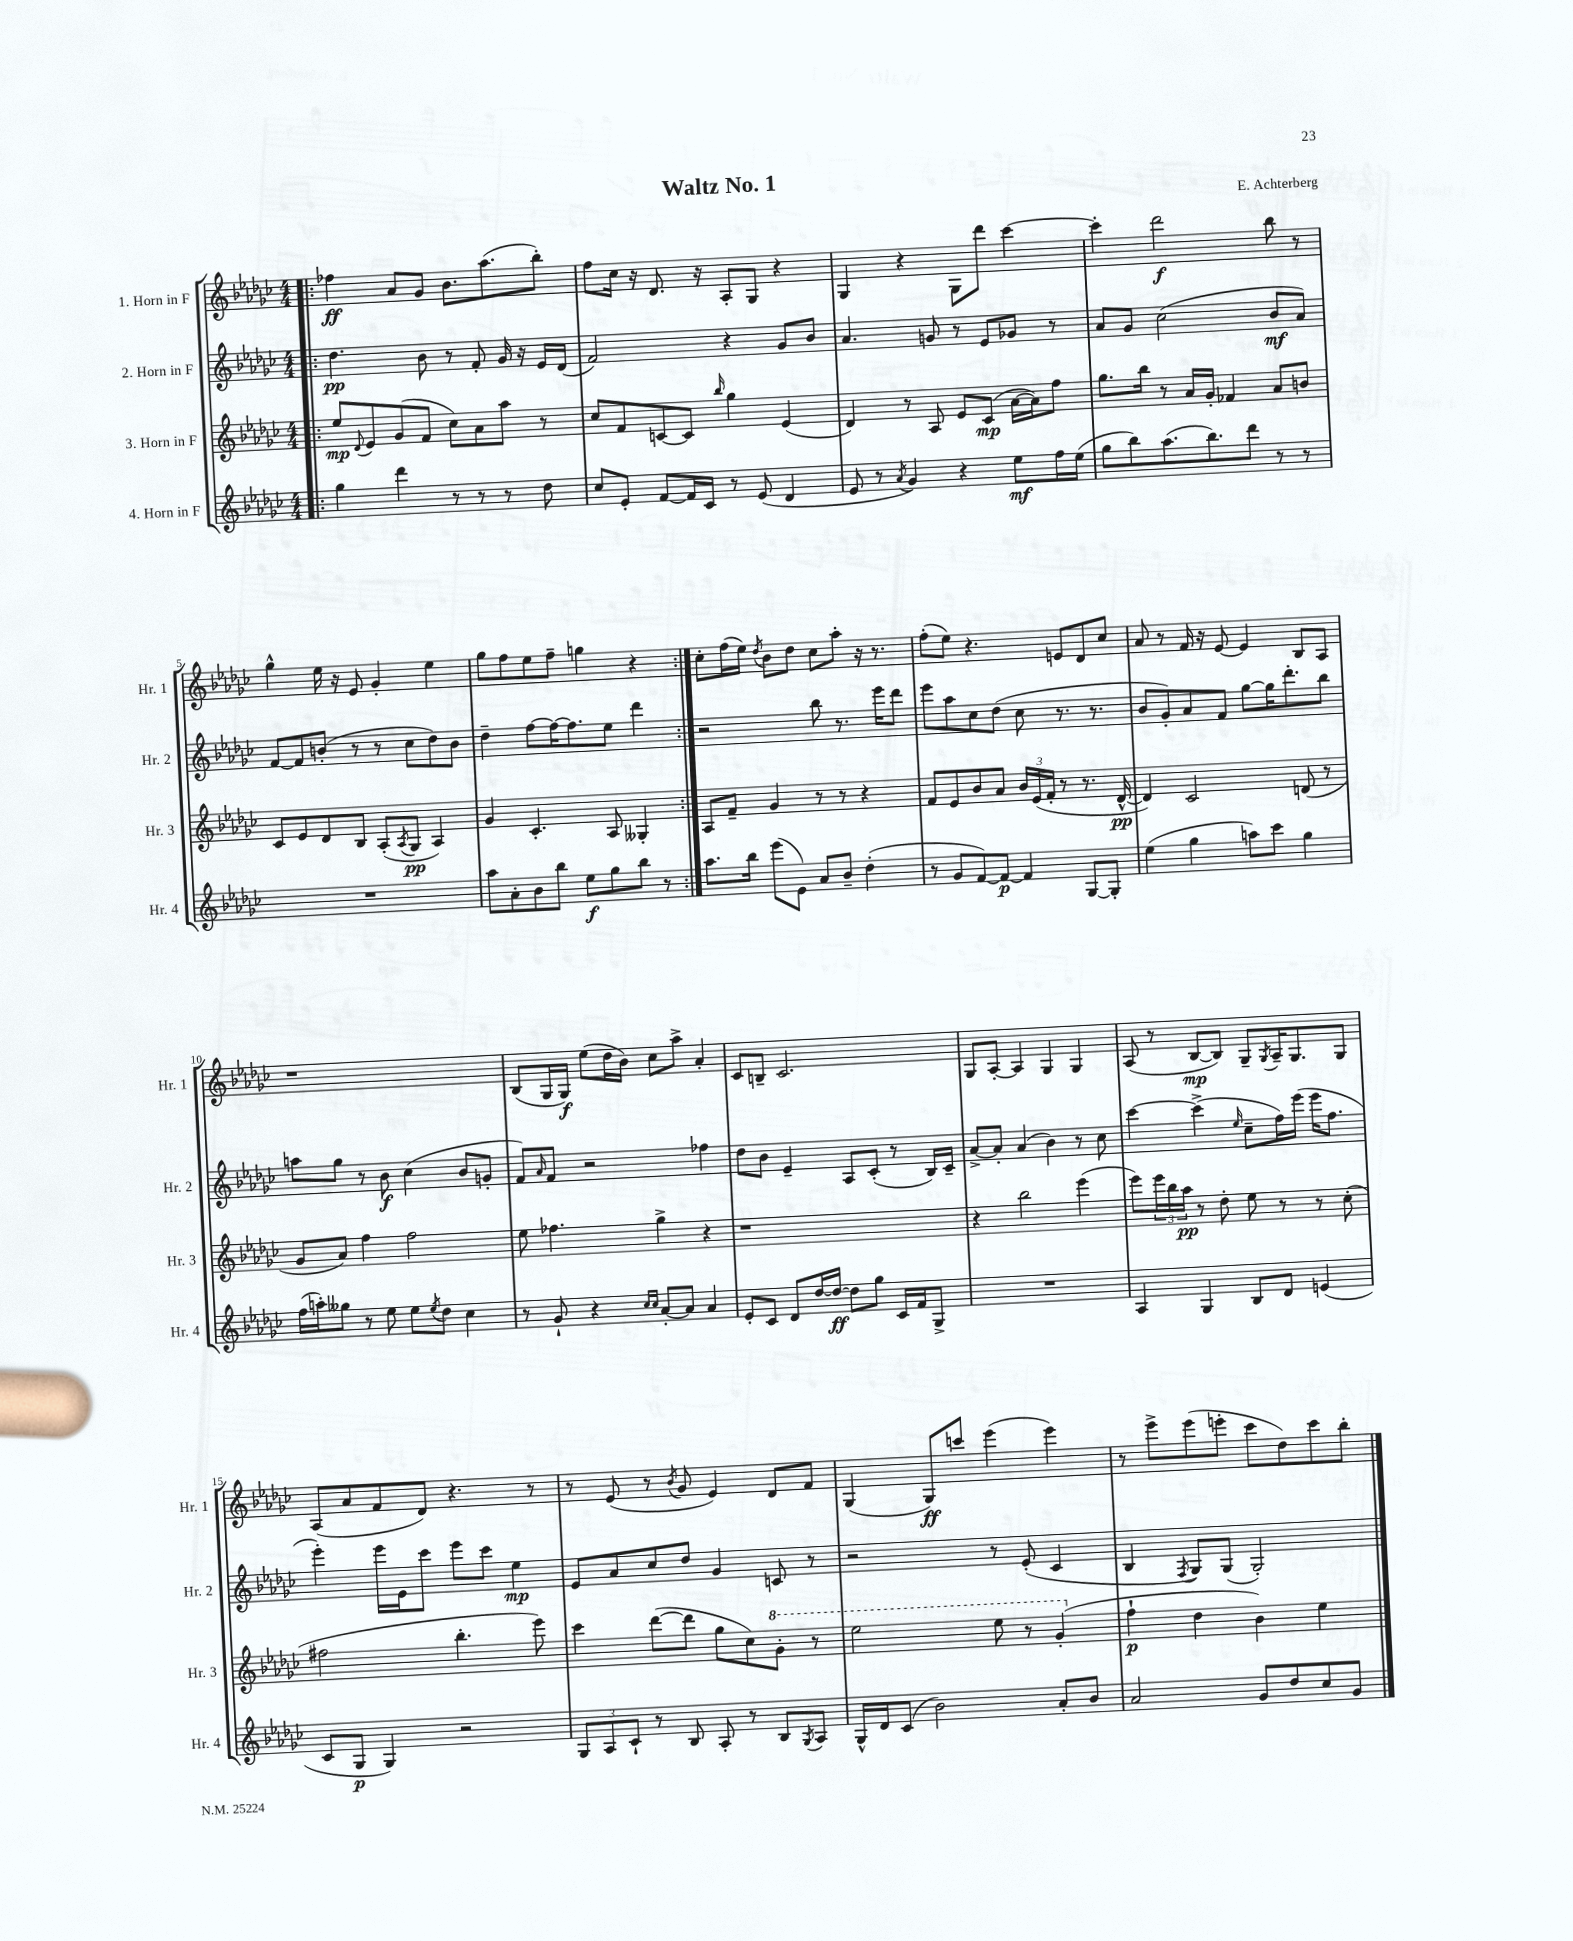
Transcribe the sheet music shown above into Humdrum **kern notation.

**kern	**dynam	**kern	**dynam	**kern	**dynam	**kern	**dynam
*part4	*part4	*part3	*part3	*part2	*part2	*part1	*part1
*staff4	*staff4	*staff3	*staff3	*staff2	*staff2	*staff1	*staff1
*I"4. Horn in F	*	*I"3. Horn in F	*	*I"2. Horn in F	*	*I"1. Horn in F	*
*I'Hr. 4	*	*I'Hr. 3	*	*I'Hr. 2	*	*I'Hr. 1	*
*clefG2	*	*clefG2	*	*clefG2	*	*clefG2	*
*k[b-e-a-d-g-c-]	*	*k[b-e-a-d-g-c-]	*	*k[b-e-a-d-g-c-]	*	*k[b-e-a-d-g-c-]	*
*M4/4	*	*M4/4	*	*M4/4	*	*M4/4	*
=1!|:	=1!|:	=1!|:	=1!|:	=1!|:	=1!|:	=1!|:	=1!|:
4gg-\	.	8ee-/L	mp	4.dd-\	pp	4ff-X\	ff
.	.	8qqd-/	.	.	.	.	.
.	.	8e-/	.	.	.	.	.
4ddd-\	.	(8g-/	.	.	.	8a-/L	.
.	.	8f/J	.	8b-\	.	8g-/J	.
8r	.	8cc-\L)	.	8r	.	8.b-\L	.
8r	.	8a-\	.	8f'/	.	.	.
.	.	.	.	.	.	(8.aa-\	.
8r	.	8aa-\J	.	16g-/	.	.	.
.	.	.	.	16r	.	.	.
8dd-\	.	8r	.	16e-/LL	.	8bb-'\J)	.
.	.	.	.	(16d-/JJ	.	.	.
=2	=2	=2	=2	=2	=2	=2	=2
8cc-/L	.	8cc-/L	.	2f/)	.	8ff\L	.
8e-'/J	.	8f/	.	.	.	16cc-\Jk	.
.	.	.	.	.	.	16r	.
[8f/L	.	[8cn/	.	.	.	8.d-/	.
16f/L]	.	8c/J]	.	.	.	.	.
16c-/JJ	.	.	.	.	.	16r	.
.	.	16qqbb-/	.	.	.	.	.
8r	.	4gg-\	.	4r	.	8A-'/L	.
(8e-/	.	.	.	.	.	8G-/J	.
4d-/	.	(4e-/	.	8g-/L	.	4r	.
.	.	.	.	8b-/J	.	.	.
=3	=3	=3	=3	=3	=3	=3	=3
8e-/	.	4d-/)	.	4.a-/	.	4G-/	.
8r	.	.	.	.	.	.	.
8qa-/	.	.	.	.	.	.	.
4g-/)	.	8r	.	.	.	4r	.
.	.	8A-/	.	8gn/	.	.	.
4r	.	8e-/L	.	8r	.	8G-\L	.
.	.	(8c-/J	mp	8e-/L	.	8ddd-\J	.
8ee-\L	mf	[16a-\LL	.	8g-X/J	.	[4ccc-\	.
.	.	16a-\J])	.	.	.	.	.
16ff\L	.	8ff\J	.	8r	.	.	.
(16ee-\JJ	.	.	.	.	.	.	.
=4	=4	=4	=4	=4	=4	=4	=4
8gg-\L	.	8.gg-\L	.	8a-/L	.	4ccc-'\]	.
8bb-\)	.	.	.	8g-/J	.	.	.
.	.	16bb-\Jk	.	.	.	.	.
(8.aa-\	.	8r	.	(2cc-\	.	2ddd-\	f
.	.	16a-/LL	.	.	.	.	.
8.bb-\)	.	16g-'/JJ	.	.	.	.	.
.	.	4f-X/	.	.	.	.	.
8ddd-\J	.	.	.	.	.	.	.
8r	.	8a-/L	.	8b-/L	mf	8bb-\	.
8r	.	8bn/J	.	8a-/J)	.	8r	.
!!LO:LB:g=z
=5	=5	=5	=5	=5	=5	=5	=5
1r	.	8c-/L	.	[8f/L	.	4gg-^^\	.
.	.	8e-/	.	8f/]	.	.	.
.	.	8d-/	.	(8bn'/J	.	16ee-\	.
.	.	.	.	.	.	16r	.
.	.	8B-/J	.	8r	.	8e-/	.
.	.	(8A-'/L	.	8r	.	4g-'/	.
.	.	8qA-/	.	.	.	.	.
.	.	8G-/J	pp	8cc-\L	.	.	.
.	.	4A-/)	.	8dd-\)	.	4ee-\	.
.	.	.	.	8b\J	.	.	.
=6	=6	=6	=6	=6	=6	=6	=6
8aa-\L	.	4g-/	.	4dd-~\	.	8gg-\L	.
8a-'\	.	.	.	.	.	8ff\	.
8b-\	.	4.c-'/	.	[8ff\L	.	8ee-\	.
8bb-\J	.	.	.	16ff\K_	.	8ff~\J	.
.	.	.	.	8.ff\]	.	.	.
8ee-\L	f	.	.	.	.	4ggn\	.
8gg-\	.	8A-/	.	8ee-\J	.	.	.
8bb-\J	.	4G--X'/	.	4ddd-\	.	4r	.
8r	.	.	.	.	.	.	.
=7:|!	=7:|!	=7:|!	=7:|!	=7:|!	=7:|!	=7:|!	=7:|!
8.aa-\L	.	8A-/L	.	2r	.	8cc-'\L	.
.	.	8f~/J	.	.	.	(16ff\L	.
16bb-\Jk	.	.	.	.	.	16ee-\JJ)	.
.	.	.	.	.	.	8qdd-/	.
(8eee-\L	.	4g-/	.	.	.	8b-\L	.
8e-\J)	.	.	.	.	.	8dd-\J	.
8a-/L	.	8r	.	8bb-\	.	8cc-\L	.
8b-~/J	.	8r	.	8.r	.	8aa-'\J	.
(4dd-'\	.	4r	.	.	.	16r	.
.	.	.	.	16eee-\KL	.	8.r	.
.	.	.	.	8ddd-\J	.	.	.
=8	=8	=8	=8	=8	=8	=8	=8
8r	.	8f/L	.	8eee-\L	.	(8ff'\L	.
8g-/L	.	8e-/	.	8aa-\	.	8ee-\J)	.
[8f/)	.	8b-/	.	8cc-\	.	4.r	.
8f/J_	p	8a-/J	.	(8dd-\J	.	.	.
4f/]	.	24b-/LL	.	8cc-\	.	.	.
.	.	(24e-/	.	.	.	.	.
.	.	24f'/JJ	.	.	.	.	.
.	.	8r	.	8.r	.	8en/L	.
[8G-/L	.	8.r	.	.	.	8d-/	.
.	.	.	.	8.r	.	.	.
8G-'/J]	.	.	.	.	.	8cc-/J	.
.	.	[16d-^^/	pp	.	.	.	.
=9	=9	=9	=9	=9	=9	=9	=9
(4ee-\	.	4d-/])	.	8b-/L	.	8a-/	.
.	.	.	.	8g-'/)	.	8r	.
4gg-\	.	2c-/	.	8a-/	.	16f/	.
.	.	.	.	.	.	16r	.
.	.	.	.	8f/J	.	[8e-/	.
8aan\L)	.	.	.	[8gg-\L	.	4e-/]	.
8ccc-\J	.	.	.	16gg-\K]	.	.	.
.	.	.	.	8.ddd-'\	.	.	.
4gg-\	.	(8dn/	.	.	.	8B-/L	.
.	.	8r	.	8bb-\J	.	8A-/J	.
!!LO:LB:g=z
=10	=10	=10	=10	=10	=10	=10	=10
(16ff\LL	.	8g-/L	.	8aan\L	.	1r	.
16aan'\J)	.	.	.	.	.	.	.
8gg--X\J	.	8a-/J)	.	8gg-\J	.	.	.
8r	.	4ff\	.	8r	.	.	.
8ee-\	.	.	.	8b-\	f	.	.
8ee-\L	.	2ff\	.	(4cc-\	.	.	.
8qee-/	.	.	.	.	.	.	.
8dd-\J	.	.	.	.	.	.	.
4cc-\	.	.	.	8b-/L	.	.	.
.	.	.	.	8gn'/J	.	.	.
=11	=11	=11	=11	=11	=11	=11	=11
8r	.	8ee-\	.	8f/L)	.	(8B-/L	.
.	.	.	.	16qqa-/	.	.	.
8g-`/	.	4.ff-X\	.	8f/J	.	16G-/L	.
.	.	.	.	.	.	16G-/JJ)	f
4r	.	.	.	2r	.	(8ee-\L	.
.	.	.	.	.	.	16dd-\L	.
.	.	.	.	.	.	16b-\JJ)	.
16qqcc-/LL	.	.	.	.	.	.	.
16qqcc-/JJ	.	.	.	.	.	.	.
[8a-'/L	.	4gg-^\	.	.	.	8cc-\L	.
8a-/J]	.	.	.	.	.	8aa-^\J	.
4a-/	.	4r	.	4ff-X\	.	4a-'/	.
=12	=12	=12	=12	=12	=12	=12	=12
8e-'/L	.	1r	.	8dd-\L	.	8c-/L	.
8c-/J	.	.	.	8b-\J	.	8Bn~/J	.
8d-/L	.	.	.	4e-~/	.	2.c-/	.
[16dd-/L	.	.	.	.	.	.	.
16dd-/JJ_	ff	.	.	.	.	.	.
8dd-\L]	.	.	.	8A-/L	.	.	.
8gg-\J	.	.	.	(8c-'/J	.	.	.
16c-/LL	.	.	.	8r	.	.	.
16f/J	.	.	.	.	.	.	.
8G-^/J	.	.	.	16B-/LL)	.	.	.
.	.	.	.	16c-~/JJ	.	.	.
=13	=13	=13	=13	=13	=13	=13	=13
1r	.	4r	.	[8a-^/L	.	8G-/L	.
.	.	.	.	8a-'/J]	.	[8A-'/J	.
.	.	2bb-\	.	(4a-/	.	4A-/]	.
.	.	.	.	4b-\)	.	4G-/	.
.	.	(4eee-\	.	8r	.	4G-/	.
.	.	.	.	8cc-\	.	.	.
=14	=14	=14	=14	=14	=14	=14	=14
4A-/	.	8eee-\L)	.	[4ccc-\	.	(8A-/	.
.	.	24eee-\L	.	.	.	8r	.
.	.	24bb-\	.	.	.	.	.
.	.	24aa-\JJ	pp	.	.	.	.
4G-/	.	8r	.	(4ccc-^\]	.	[8B-/L	mp
.	.	8dd-'\	.	.	.	8B-/J])	.
.	.	.	.	16qqee-/	.	.	.
8B-/L	.	8ee-\	.	8cc-~\L	.	8G-~/L	.
.	.	.	.	.	.	8qG-/	.
8d-/J	.	8r	.	16ff\L)	.	16A-~/K	.
.	.	.	.	(16eee-\JJ	.	8.G-/	.
(4en/	.	8r	.	16eee-\KL	.	.	.
.	.	.	.	8.ff\J	.	.	.
.	.	(8cc-'\	.	.	.	8G-/J	.
!!LO:LB:g=z
=15	=15	=15	=15	=15	=15	=15	=15
8c-/L	.	2ff#X\	.	4eee-'\)	.	(8A-/L	.
8G-/J	p	.	.	.	.	8a-/	.
4G-/)	.	.	.	16eee-\LL	.	8f/	.
.	.	.	.	16e-\J	.	.	.
.	.	.	.	8ccc-\J	.	8d-/J)	.
2r	.	4.bb-'\	.	8eee-\L	.	4.r	.
.	.	.	.	8ccc-\J	.	.	.
.	.	.	.	4ee-\	mp	.	.
.	.	8eee-\)	.	.	.	8r	.
=16	=16	=16	=16	=16	=16	=16	=16
12G-/L	.	4ccc-\	.	8e-/L	.	8r	.
12A-/	.	.	.	.	.	.	.
.	.	.	.	8a-/	.	(8e-/	.
12c-`/J	.	.	.	.	.	.	.
8r	.	([8ddd-\L	.	8cc-/	.	8r	.
.	.	.	.	.	.	8qb-/	.
8B-/	.	8ddd-\J]	.	8dd-/J	.	8g-/	.
8A-'/	.	8gg-\L	.	4g-/	.	4e-/)	.
8r	.	8cc-\)	.	.	.	.	.
*	*	*8va	*	*	*	*	*
8B-/L	.	8gg-'\J	.	8cn/	.	8d-/L	.
8qG-/	.	.	.	.	.	.	.
8A-/J	.	8r	.	8r	.	8f/J	.
=17	=17	=17	=17	=17	=17	=17	=17
16G-^^/LL	.	2eee-\	.	2r	.	(4G-/	.
16d-/J	.	.	.	.	.	.	.
(8c-/J	.	.	.	.	.	.	.
2b-\)	.	.	.	.	.	8G-/L)	ff
.	.	.	.	.	.	8cccn/J	.
.	.	8eee-\	.	8r	.	(4eee-\	.
.	.	8r	.	(8e-'/	.	.	.
8a-'/L	.	(4gg-'/	.	4c-/	.	4eee-\)	.
8b-/J	.	.	.	.	.	.	.
=18	=18	=18	=18	=18	=18	=18	=18
*	*	*X8va	*	*	*	*	*
2a-/	.	4ff`\	p	4B-/	.	8r	.
.	.	.	.	.	.	8eee-^\L	.
.	.	.	.	8qF/	.	.	.
.	.	4dd-\	.	8G-/L)	.	(8eee-\	.
.	.	.	.	(8G-/J	.	8eeen'\J	.
8g-/L	.	4b-\)	.	2G-'/)	.	8ccc-\L	.
8dd-/	.	.	.	.	.	8dd-\)	.
8cc-/	.	4ee-\	.	.	.	8ccc-\	.
8g-/J	.	.	.	.	.	8bb-'\J	.
==	==	==	==	==	==	==	==
*-	*-	*-	*-	*-	*-	*-	*-
